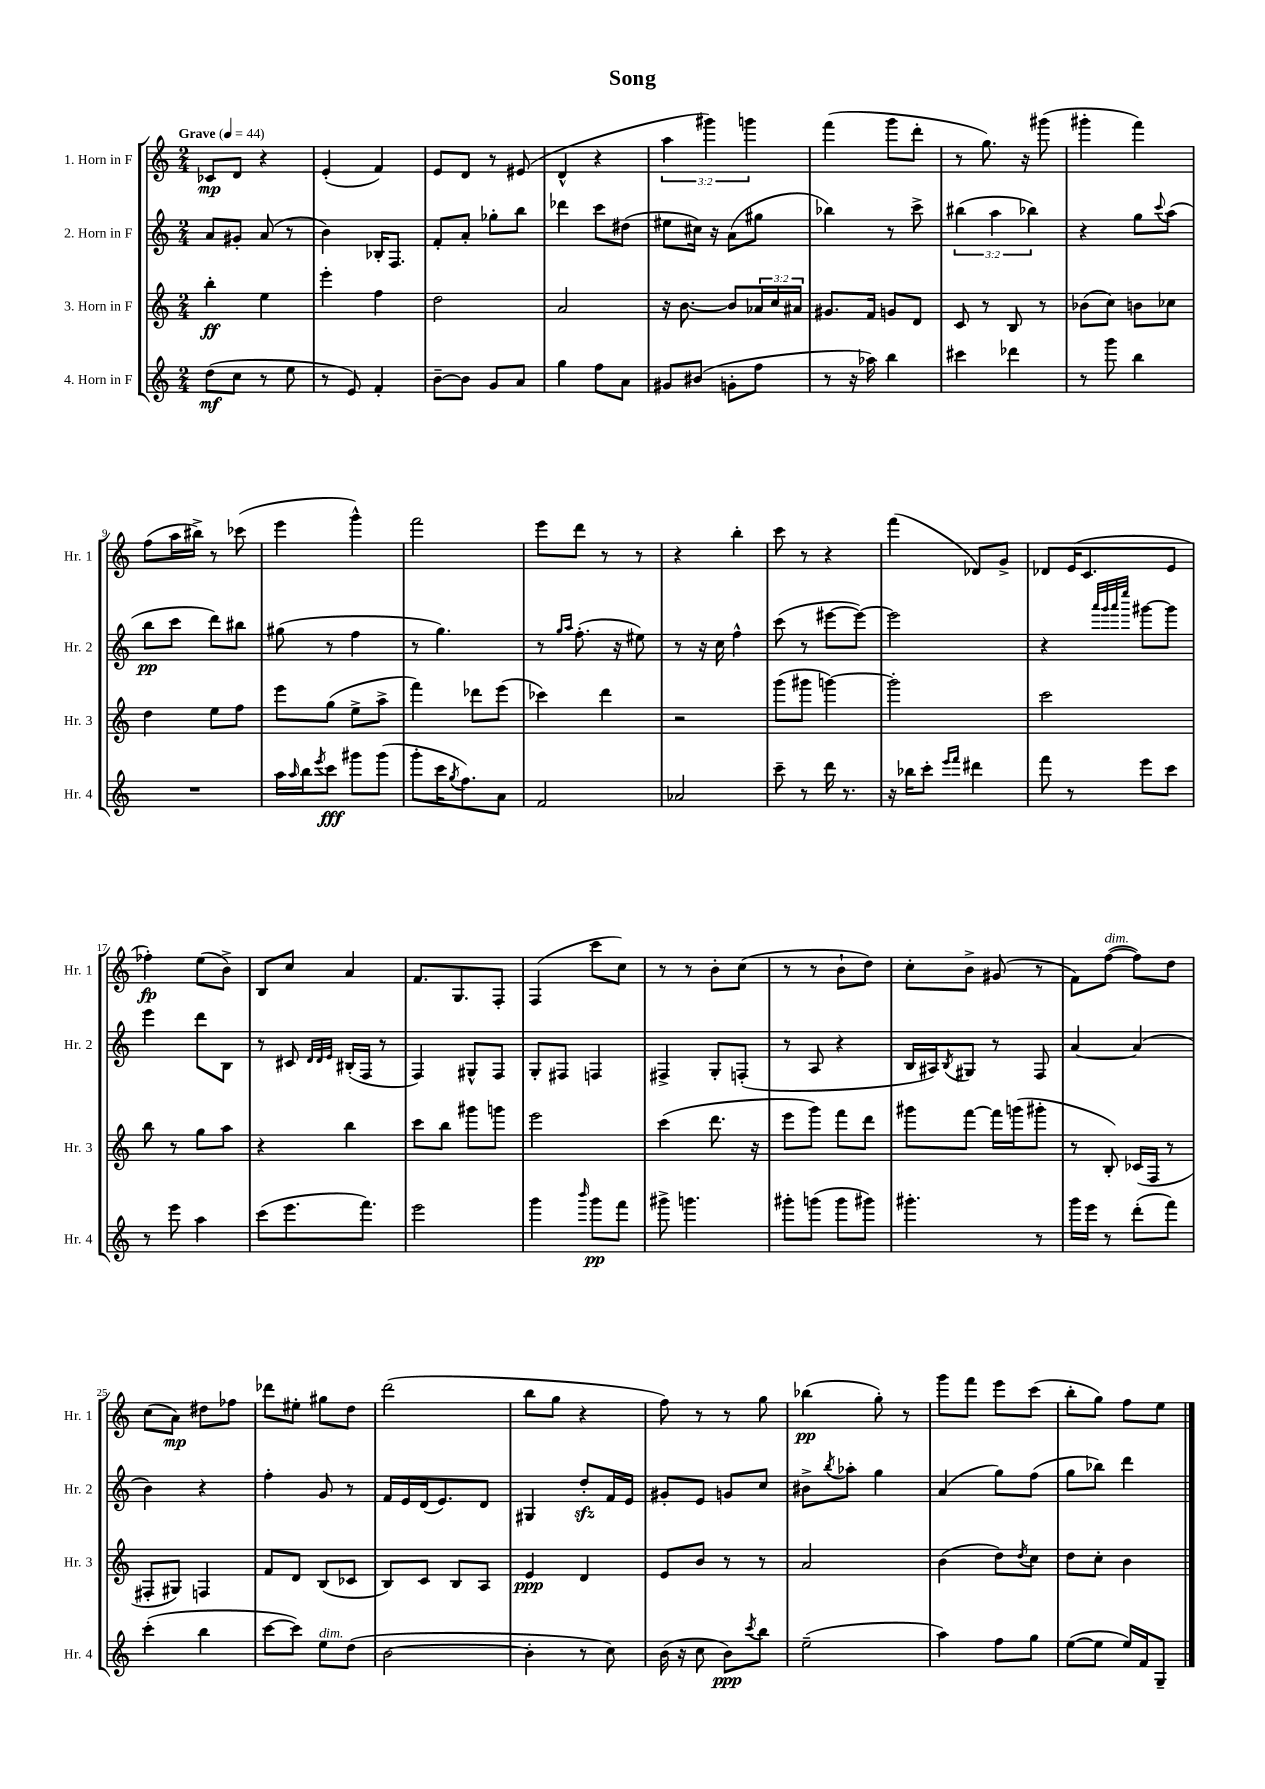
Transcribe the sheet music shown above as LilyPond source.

\header { title = "Song" }
<<
\new StaffGroup <<
\new Staff = "s0" \with { instrumentName = "1. Horn in F" shortInstrumentName = "Hr. 1" } {
    \clef treble \key c \major \numericTimeSignature \time 2/4 \override Staff.TupletNumber.text = #tuplet-number::calc-fraction-text \tempo "Grave" 4 = 44
    ces'8\mp d'8 r4 |
    e'4-.( f'4) |
    e'8 d'8 r8 eis'8( |
    d'4-^ r4 |
    \tuplet 3/2 { a''4 gis'''4) g'''4 } |
    f'''4( g'''8 d'''8-. |
    r8 g''8.) r16 gis'''8( |
    gis'''4-. f'''4) |
    f''8( a''16 bis''16->) r8 ces'''8( |
    e'''4 g'''4-^) |
    f'''2 |
    e'''8 d'''8 r8 r8 |
    r4 b''4-. |
    c'''8 r8 r4 |
    f'''4( des'8) g'8-> |
    des'8 e'16( c'8. e'8 |
    fes''4-.\fp) e''8( b'8->) |
    b8 c''8 a'4 |
    f'8. g8. f8-. |
    f4( c'''8 c''8) |
    r8 r8 b'8-. c''8( |
    r8 r8 b'8-! d''8) |
    c''8-. b'8-> gis'8( r8 |
    f'8) f''8~^\markup { \italic "dim." }( f''8) d''8 |
    c''8( a'8\mp) dis''8 fes''8 |
    des'''8 eis''8-. gis''8 d''8 |
    d'''2( |
    b''8 g''8 r4 |
    f''8) r8 r8 g''8 |
    bes''4\pp( g''8-.) r8 |
    g'''8 f'''8 e'''8 c'''8( |
    b''8-. g''8) f''8 e''8 \bar "|." |
}
\new Staff = "s1" \with { instrumentName = "2. Horn in F" shortInstrumentName = "Hr. 2" } {
    \clef treble \key c \major \numericTimeSignature \time 2/4 \override Staff.TupletNumber.text = #tuplet-number::calc-fraction-text
    a'8 gis'8-. a'8( r8 |
    b'4) bes16-. f8. |
    f'8-. a'8-. ges''8-. b''8 |
    des'''4 c'''8 dis''8( |
    eis''8 cis''16) r16 a'8( gis''8 |
    bes''4) r8 c'''8-> |
    \tuplet 3/2 { bis''4( a''4 bes''4) } |
    r4 g''8 \appoggiatura { c'''8 } a''8( |
    b''8\pp c'''8 d'''8) bis''8 |
    gis''8( r8 f''4 |
    r8 g''4.) |
    r8 \grace { g''16 a''16 } f''8.-.( r16 eis''8) |
    r8 r16 c''16 f''4-^ |
    c'''8( r8 eis'''8~ eis'''8~) |
    eis'''2 |
    r4 \grace { a'''32 g'''32 a'''32 e''''32 } gis'''8~ gis'''8 |
    e'''4 d'''8 b8 |
    r8 cis'8 \grace { d'32 d'32 e'32 } bis16-.( f16 r8 |
    f4) gis8-^ f8 |
    g8-. fis8 f4 |
    fis4-> g8-. f8-.( |
    r8 a8 r4 |
    b16 ais16) \acciaccatura { b8 } gis8 r8 f8 |
    a'4~ a'4( |
    b'4) r4 |
    f''4-. g'8 r8 |
    f'16 e'16 d'16( e'8.) d'8 |
    gis4 d''8-.\sfz f'16 e'16 |
    gis'8-. e'8 g'8 c''8 |
    bis'8-> \acciaccatura { b''8 } aes''8-. g''4 |
    a'4( g''8) f''8( |
    g''8 bes''8) d'''4 \bar "|." |
}
\new Staff = "s2" \with { instrumentName = "3. Horn in F" shortInstrumentName = "Hr. 3" } {
    \clef treble \key c \major \numericTimeSignature \time 2/4 \override Staff.TupletNumber.text = #tuplet-number::calc-fraction-text
    b''4-.\ff e''4 |
    e'''4-. f''4 |
    d''2 |
    a'2 |
    r16 b'8.~ b'8 \tuplet 3/2 { aes'16 c''16 ais'16 } |
    gis'8. f'16 g'8 d'8 |
    c'8 r8 b8 r8 |
    bes'8( c''8) b'8 ces''8 |
    d''4 e''8 f''8 |
    e'''8 g''8( e''8-> a''8-> |
    f'''4) des'''8 e'''8( |
    ces'''4) d'''4 |
    r2 |
    g'''8( gis'''8 g'''4~) |
    g'''2-. |
    c'''2 |
    b''8 r8 g''8 a''8 |
    r4 b''4 |
    c'''8 b''8 gis'''8 g'''8 |
    e'''2 |
    c'''4( d'''8. r16 |
    e'''8 g'''8) f'''8 d'''8 |
    gis'''8 f'''8~ f'''16 g'''16( gis'''8-. |
    r8 b8-.) ces'16( f16 r8 |
    fis8-. gis8) f4 |
    f'8 d'8 b8( ces'8 |
    b8) c'8 b8 a8 |
    e'4\ppp d'4 |
    e'8 b'8 r8 r8 |
    a'2 |
    b'4( d''8) \acciaccatura { d''8 } c''8 |
    d''8 c''8-. b'4 \bar "|." |
}
\new Staff = "s3" \with { instrumentName = "4. Horn in F" shortInstrumentName = "Hr. 4" } {
    \clef treble \key c \major \numericTimeSignature \time 2/4
    d''8\mf( c''8 r8 e''8 |
    r8 e'8) f'4-. |
    b'8~-- b'8 g'8 a'8 |
    g''4 f''8 a'8 |
    gis'8 bis'8( g'8-. f''8 |
    r8 r16 aes''16) b''4 |
    cis'''4 des'''4 |
    r8 g'''8 b''4 |
    R2 |
    a''16 \grace { a''16 } b''16 \acciaccatura { e'''8 } c'''8\fff gis'''8 gis'''8( |
    g'''8-. c'''16 \acciaccatura { g''8 } f''8.) a'8 |
    f'2 |
    aes'2 |
    c'''8-- r8 d'''16 r8. |
    r16 bes''16 c'''8-. \grace { e'''16 f'''16 } dis'''4 |
    f'''8 r8 e'''8 c'''8 |
    r8 e'''8 a''4 |
    c'''8( e'''8. f'''8.) |
    e'''2 |
    g'''4 \grace { b'''16 } g'''8\pp f'''8 |
    gis'''8-> g'''4. |
    gis'''8-. g'''8( g'''8 gis'''8) |
    gis'''4.-. r8 |
    g'''16 e'''16 r8 d'''8-.( f'''8) |
    c'''4-.( b''4 |
    c'''8~ c'''8) e''8^\markup { \italic "dim." } d''8( |
    b'2~ |
    b'4-. r8 c''8) |
    b'16( r16 c''8 b'8\ppp) \acciaccatura { c'''8 } b''8 |
    e''2--( |
    a''4) f''8 g''8 |
    e''8~( e''8 e''16) f'16 g8-- \bar "|." |
}
>>
>>
